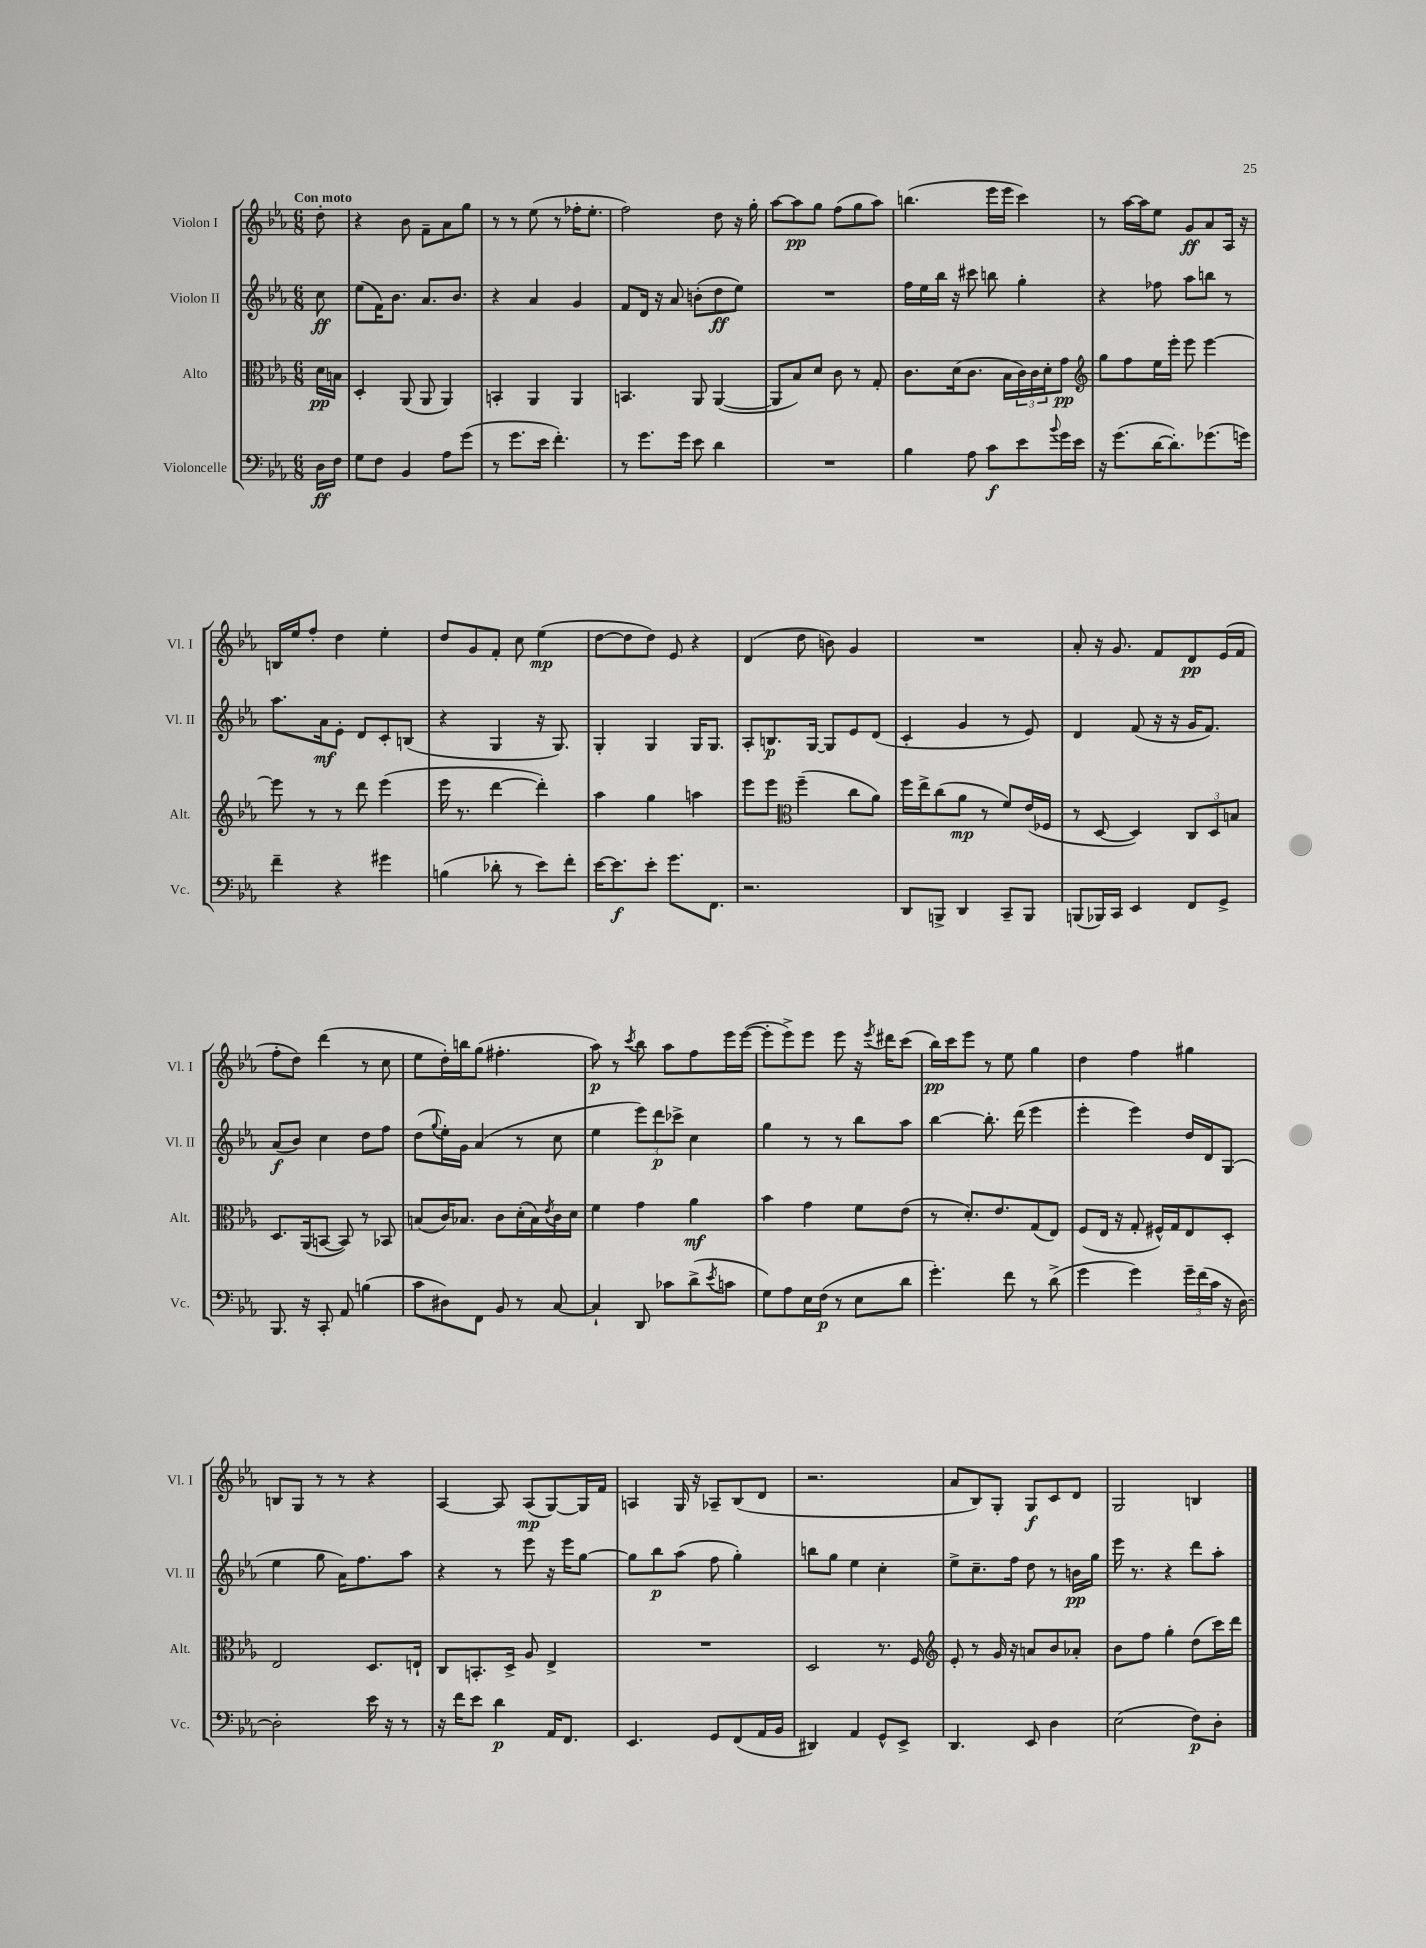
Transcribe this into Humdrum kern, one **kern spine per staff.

**kern	**kern	**kern	**kern
*staff4	*staff3	*staff2	*staff1
*clefF4	*clefC3	*clefG2	*clefG2
*k[b-e-a-]	*k[b-e-a-]	*k[b-e-a-]	*k[b-e-a-]
*M6/8	*M6/8	*M6/8	*M6/8
16D	16d	8cc	8dd'
16F	16B	.	.
=	=	=	=
8G	4D'	(8ee-	4r
8F	.	16f)	.
.	.	8.b-	.
4BB-	(8AA-	.	8b-
.	8AA-	8.a-	8f~
8A-	4AA-)	.	8a-
.	.	8.b-	.
(8g	.	.	8gg
=	=	=	=
8r	4BB'	4r	8r
8.g	.	.	8r
.	4AA-	4a-	(8ee-
16e-	.	.	.
4.f')	.	.	8r
.	4AA-	4g	16ff-'
.	.	.	8.ee-'
=	=	=	=
8r	4.BB	8f	2ff)
8.g	.	16d	.
.	.	16r	.
.	.	8a-	.
16g	.	.	.
8e-	8AA-	(8b'	.
4d	([4AA-	8dd	8dd
.	.	8ee-)	16r
.	.	.	16gg'
=	=	=	=
2.r	8AA-]	2.r	[8aa-
.	8B-)	.	8aa-]
.	8d	.	8gg
.	8c	.	(8ff
.	8r	.	8gg
.	8G'	.	8aa-)
=	=	=	=
4B-	8.c	16ff	(4.bb
.	.	16ee-	.
.	.	16bb-	.
.	(16d	16r	.
8A-	8.c	8ccc#	.
8c	.	8bb	16eee-
.	16B-	.	16eee-
8e-	24c)	4gg'	4ccc)
.	24c	.	.
.	24d'	.	.
8qqb-	.	.	.
16g	8g	.	.
16e-	.	.	.
=	=	=	=
*	*clefG2	*	*
16r	8gg	4r	8r
(8.g	.	.	.
.	8ff	.	[16aa-
.	.	.	16aa-]
[16d	16ee-	8ff-	8ee-
8.d'])	16eee-'	.	.
.	8eee-	8aa-	8g
(8.g-	[4eee-	8bb	8a-
.	.	8r	16A-
16g)	.	.	16r
=	=	=	=
4f~	8eee-]	8.aa-	16B
.	.	.	16ee-
.	8r	.	8ff'
.	.	16a-	.
4r	8r	8e-'	4dd
.	8ddd	8d	.
4g#	(4eee-	8c'	4ee-'
.	.	(8B	.
=	=	=	=
(4B	16eee-	4r	8dd
.	8.r	.	.
.	.	.	8g
8d-'	[4ddd	4G	8f'
8r	.	.	8cc
8e-)	4ddd'])	16r	(4ee-
.	.	8.G)	.
8f'	.	.	.
=	=	=	=
[16e-	4aa-	4G'	[8dd
8.e-]	.	.	.
.	.	.	8dd]
8e-'	4gg	4G	8dd)
8.g	.	.	8e-
.	4aa	16G	4r
8.FF	.	8.G	.
=	=	=	=
2.r	8eee-	8A-'	(4d
.	8eee-	8.B	.
*	*clefC3	*	*
.	(4ff~	.	8dd
.	.	[16G	.
.	.	8G]	8b)
.	8cc	8e-	4g
.	8a-)	(8d	.
=	=	=	=
8DD	16ff	4c'	2.r
.	16ee-^	.	.
8BBB^	(8cc	.	.
4DD	8a-	4g	.
.	8r	.	.
8CC~	8f)	8r	.
8BBB	(16e-	8e-)	.
.	16F-	.	.
=	=	=	=
(8BBB	8r	4d	8a-'
16BBB-)	[8D	.	16r
16CC	.	.	8.g
4EE-	4D])	(8f	.
.	.	16r	8f
.	.	16r	.
8FF	12C	16g	8d
.	.	8.f)	.
.	12D	.	.
8GG^	.	.	(16e-
.	12B	.	.
.	.	.	16f
=	=	=	=
8.BBB-	8.D	(8a-	8ff'
.	.	8b-)	8dd)
16r	(16AA-	.	.
8CC'	[8BB	4cc	(4ddd
8AA-	8BB])	.	.
(4B	8r	8dd	8r
.	8BB-	8ff	8cc
=	=	=	=
8c	(8B	(8dd	8ee-
.	.	8qqgg	.
8D#)	16c)	16ee-')	16dd')
.	8.B-	16g	16bb
8FF	.	(4a-	(8gg
8BB-	8c	.	4.ff#'
8r	(16d'	8r	.
.	16B-)	.	.
.	8qe-	.	.
[8C	16c	8cc	.
.	16d	.	.
=	=	=	=
4C`]	4f	4ee-	8aa-)
.	.	.	8r
.	.	.	8qccc
8DD	4g	12eee-)	8bb-
.	.	12ddd	.
8c-	.	.	8aa-
.	.	12ccc-^	.
(8d^	4a-	4cc	8ff
8qe-	.	.	.
8c	.	.	16eee-
.	.	.	([16eee-
=	=	=	=
8G)	4b-	4gg	8eee-']
8A-	.	.	8eee-^)
16E-	4g	8r	8eee-
(16F	.	.	.
8r	.	8r	8eee-
8E-	8f	8bb-	16r
.	.	.	8qeee-
.	.	.	16ddd#
8d	(8e-	8aa-	(8ccc
=	=	=	=
4.g')	8r	[4bb-	16bb-)
.	.	.	16ccc
.	8.d')	.	8eee-
.	.	8.bb-']	8r
.	8.e-	.	.
8f	.	.	8ee-
.	.	(16ddd	.
8r	(8G	4eee-	4gg
(8d^	8E-)	.	.
=	=	=	=
4g	(8F	4eee-'	4dd
.	16E-	.	.
.	16r	.	.
4g)	8G'	4eee-)	4ff
.	16F#^^)	.	.
.	16G	.	.
24g~	8E-	16dd	4gg#
(24f	.	.	.
.	.	16d	.
24c	.	.	.
16r	8D'	(8G	.
[16D)	.	.	.
=	=	=	=
2D']	2E-	4ee-	8B
.	.	.	8G
.	.	8gg	8r
.	.	16a-)	8r
.	.	8.ff	.
16e-	8.D	.	4r
16r	.	.	.
8r	.	8aa-	.
.	16E`	.	.
=	=	=	=
16r	8C	4r	[4A-
16f	.	.	.
8e-	8.BB'	.	.
4d	.	8r	8A-]
.	16D^	.	.
.	8A-	8eee-	(8A-
16AA-	4E-^	16r	[8G)
8.FF	.	16eee-	.
.	.	[8gg	16G]
.	.	.	16f
=	=	=	=
4.EE-	2.r	8gg]	4A
.	.	8bb-	.
.	.	(8aa-	16G
.	.	.	16r
8GG	.	8ff	8A-~
(8FF	.	4gg')	(8B-
16AA-	.	.	8d
16BB-	.	.	.
=	=	=	=
4DD#)	2D	8bb	2.r
.	.	8gg	.
4AA-	.	4ee-	.
8GG^^	8.r	4cc'	.
8EE-^	.	.	.
.	16F	.	.
=	=	=	=
*	*clefG2	*	*
4.DD	8e-'	8ee-^	8a-
.	8r	8.cc~	8B-)
.	16g	.	8G'
.	16r	16ff	.
8EE-	8a	8dd	8G
4D	8b-	8r	8c
.	8a-'	16b	8d
.	.	16gg	.
=	=	=	=
(2E-	8b-	16eee-	2G
.	.	8.r	.
.	8ff	.	.
.	4gg'	4r	.
8F)	(8dd	8ddd	4B
8D'	16ccc)	8aa-'	.
.	16ddd	.	.
==	==	==	==
*-	*-	*-	*-
